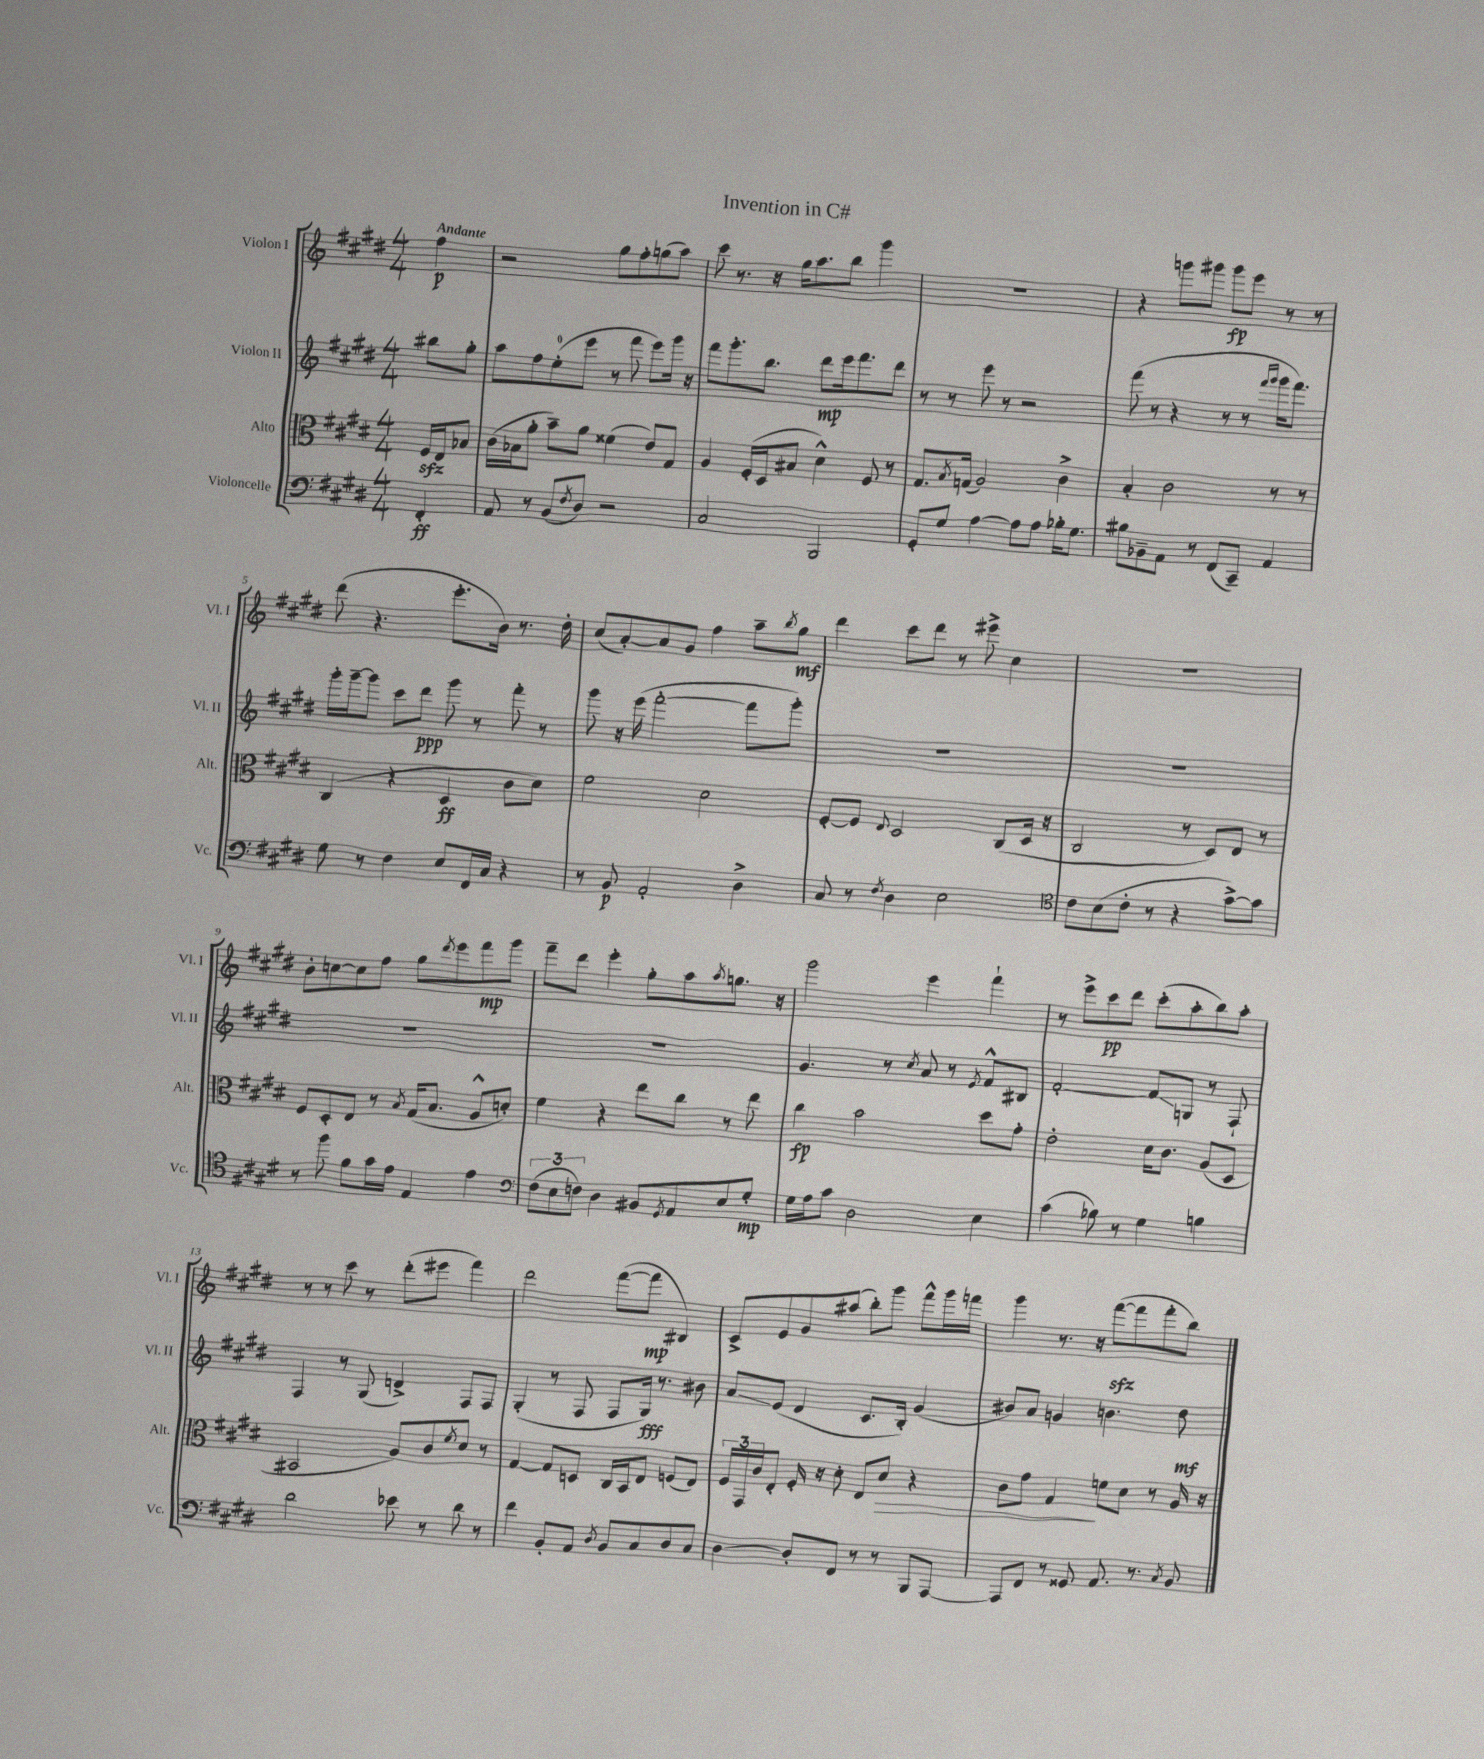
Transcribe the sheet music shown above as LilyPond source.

\header { title = "Invention in C#" }
<<
\new StaffGroup <<
\new Staff = "s0" \with { instrumentName = "Violon I" shortInstrumentName = "Vl. I" } {
    \clef treble \key e \major \numericTimeSignature \time 4/4 \partial 4 \tempo "Andante"
    fis''4\p |
    r2 gis''8 fis''8-. g''8( a''8) |
    cis'''8 r8. r16 gis''16 a''8. b''8 gis'''4 |
    R1 |
    r4 g'''8 gis'''8 gis'''8\fp e'''8 r8 r8 |
    dis'''8( r4. e'''8.-. b'16) r8. dis''16-. |
    cis''8( a'8~-.) a'8 gis'8 fis''4 a''8-- \acciaccatura { b''8 } gis''8\mf |
    dis'''4 cis'''8 dis'''8 r8 eis'''8-> cis''4 |
    R1 |
    b'8-. c''8~ c''8 fis''8 gis''8 \acciaccatura { dis'''8 } e'''8 fis'''8\mp gis'''8 |
    fis'''8-- dis'''8 e'''4-. gis''8-. a''8 \acciaccatura { a''8 } g''8. r16 |
    gis'''2 e'''4 fis'''4-! |
    r8 e'''8-> cis'''8\pp dis'''8 cis'''8-.( a''8-. b''8) a''8-. |
    r8 r8 cis'''8 r8 dis'''8-.( eis'''8 fis'''4) |
    dis'''2 fis'''8~( fis'''8\mp bis4) |
    cis'8-> e'8 gis'8 ais''8( b''8-.) gis'''8 fis'''8-^ gis'''16 f'''16 |
    gis'''4 r8. r16 fis'''8~\sfz( fis'''8 fis'''8-. b''8) \bar "|." |
}
\new Staff = "s1" \with { instrumentName = "Violon II" shortInstrumentName = "Vl. II" } {
    \clef treble \key e \major \numericTimeSignature \time 4/4 \partial 4
    bis''8 gis''8-. |
    a''8 fis''8 e''8-0-.( e'''8 r8 fis'''8 e'''8) gis'''16 r16 |
    fis'''8 gis'''8.-. b''8. dis'''8\mp e'''16 fis'''8. dis'''8 |
    r8 r8 e'''8 r8 r2 |
    fis'''8( r8 r4 r8 r8 \grace { fis'''16 gis'''16 } gis'''16 fis'''8.) |
    gis'''16-. gis'''16~-- gis'''8 cis'''8 dis'''8\ppp gis'''8 r8 fis'''8-. r8 |
    gis'''8 r16 e'''16( fis'''2~-. fis'''8 gis'''8-.) |
    R1 |
    R1 |
    R1 |
    R1 |
    gis'4. r8 \acciaccatura { cis''8 } a'8 r8 \acciaccatura { e'8 } fis'8-^ bis8 |
    fis'2~-. fis'8\glissando g8 r8 fis8-! |
    fis4 r8 gis8( d'4->) fis8 fis8 |
    gis4-.( r8 fis8 fis8 gis16\fff) r8. bis'8 |
    a'8\glissando e'8( dis'4 cis'8. b16-.) gis'4( |
    bis'8) a'8 g'4 b'4. dis''8\mf \bar "|." |
}
\new Staff = "s2" \with { instrumentName = "Alto" shortInstrumentName = "Alt." } {
    \clef alto \key e \major \numericTimeSignature \time 4/4 \partial 4
    fis16\sfz e16 bes8 |
    cis'16( bes16 a'8-. b'8--) a'8 fisis'4( e'8) gis8 |
    a4 fis16-.( dis16 bis8 dis'4-^) fis8 r8 |
    gis8. \acciaccatura { b8 } g16( a2) cis'4-> |
    b4-. cis'2 r8 r8 |
    cis4( r4 dis4\ff cis'8 dis'8) |
    fis'2 dis'2 |
    fis8~-. fis8 \appoggiatura { e8 } dis2 cis8( dis16 r16 |
    cis2 r8 dis8) e8 r8 |
    fis8 dis8-. e8 r8 \acciaccatura { b8 } gis16( b8. a8-^ d'8-.) |
    fis'4 r4 e''8 cis''8 r8 e''8 |
    cis''4\fp b'2 dis''8 gis'8-. |
    e'2-. dis'16 cis'8. a8( dis8 |
    bis,2 a8) cis'8 \acciaccatura { fis'8 } dis'8 r8 |
    gis4~ gis8 d8 cis16 b,16 e8 f8( e8) |
    \tuplet 3/2 { fis16 gis,16 cis'16 } e8-. fis16-. r16 dis'8-. e8 dis'8\> r4 |
    cis'8 gis'8 gis4\! f'8 dis'8 r8 a16 r16 \bar "|." |
}
\new Staff = "s3" \with { instrumentName = "Violoncelle" shortInstrumentName = "Vc." } {
    \clef bass \key e \major \numericTimeSignature \time 4/4 \partial 4
    fis,4-.\ff |
    a,8 r8 b,8( \acciaccatura { fis8 } dis8) r2 |
    cis2 b,,2 |
    gis,8-. gis8 a4~ a8 a8 bes16-. gis8. |
    bis8 bes,8-- a,8 r8 fis,8( cis,8--) a,4 |
    gis8 r8 fis4 e8 fis,16 cis16 r4 |
    r8 b,8\p a,2-. dis4-> |
    cis8 r8 \acciaccatura { fis8 } dis4 e2 |
    \clef tenor cis'8 b8( cis'8-. r8 r4 gis'8~->) gis'8 |
    r8 fis''8 fis'8 gis'16 e'16 e4 e'4 |
    \clef bass \tuplet 3/2 { fis8( e8 f8) } dis4 bis,8 \acciaccatura { gis,8 } a,8 e8 gis8-.\mp |
    gis16 a16 cis'8 dis2 e4 |
    cis'4( bes8) r8 gis4 b4 |
    dis'2 ees'8 r8 dis'8 r8 |
    fis'4 b,8-. a,8 \acciaccatura { dis8 } b,8 cis8 dis8 cis8 |
    dis4~ dis8-. fis,8 r8 r8 b,,8 a,,8~ |
    a,,8 fis,8 r8 gisis,8 a,8. r8. \acciaccatura { cis8 } b,8 \bar "|." |
}
>>
>>
